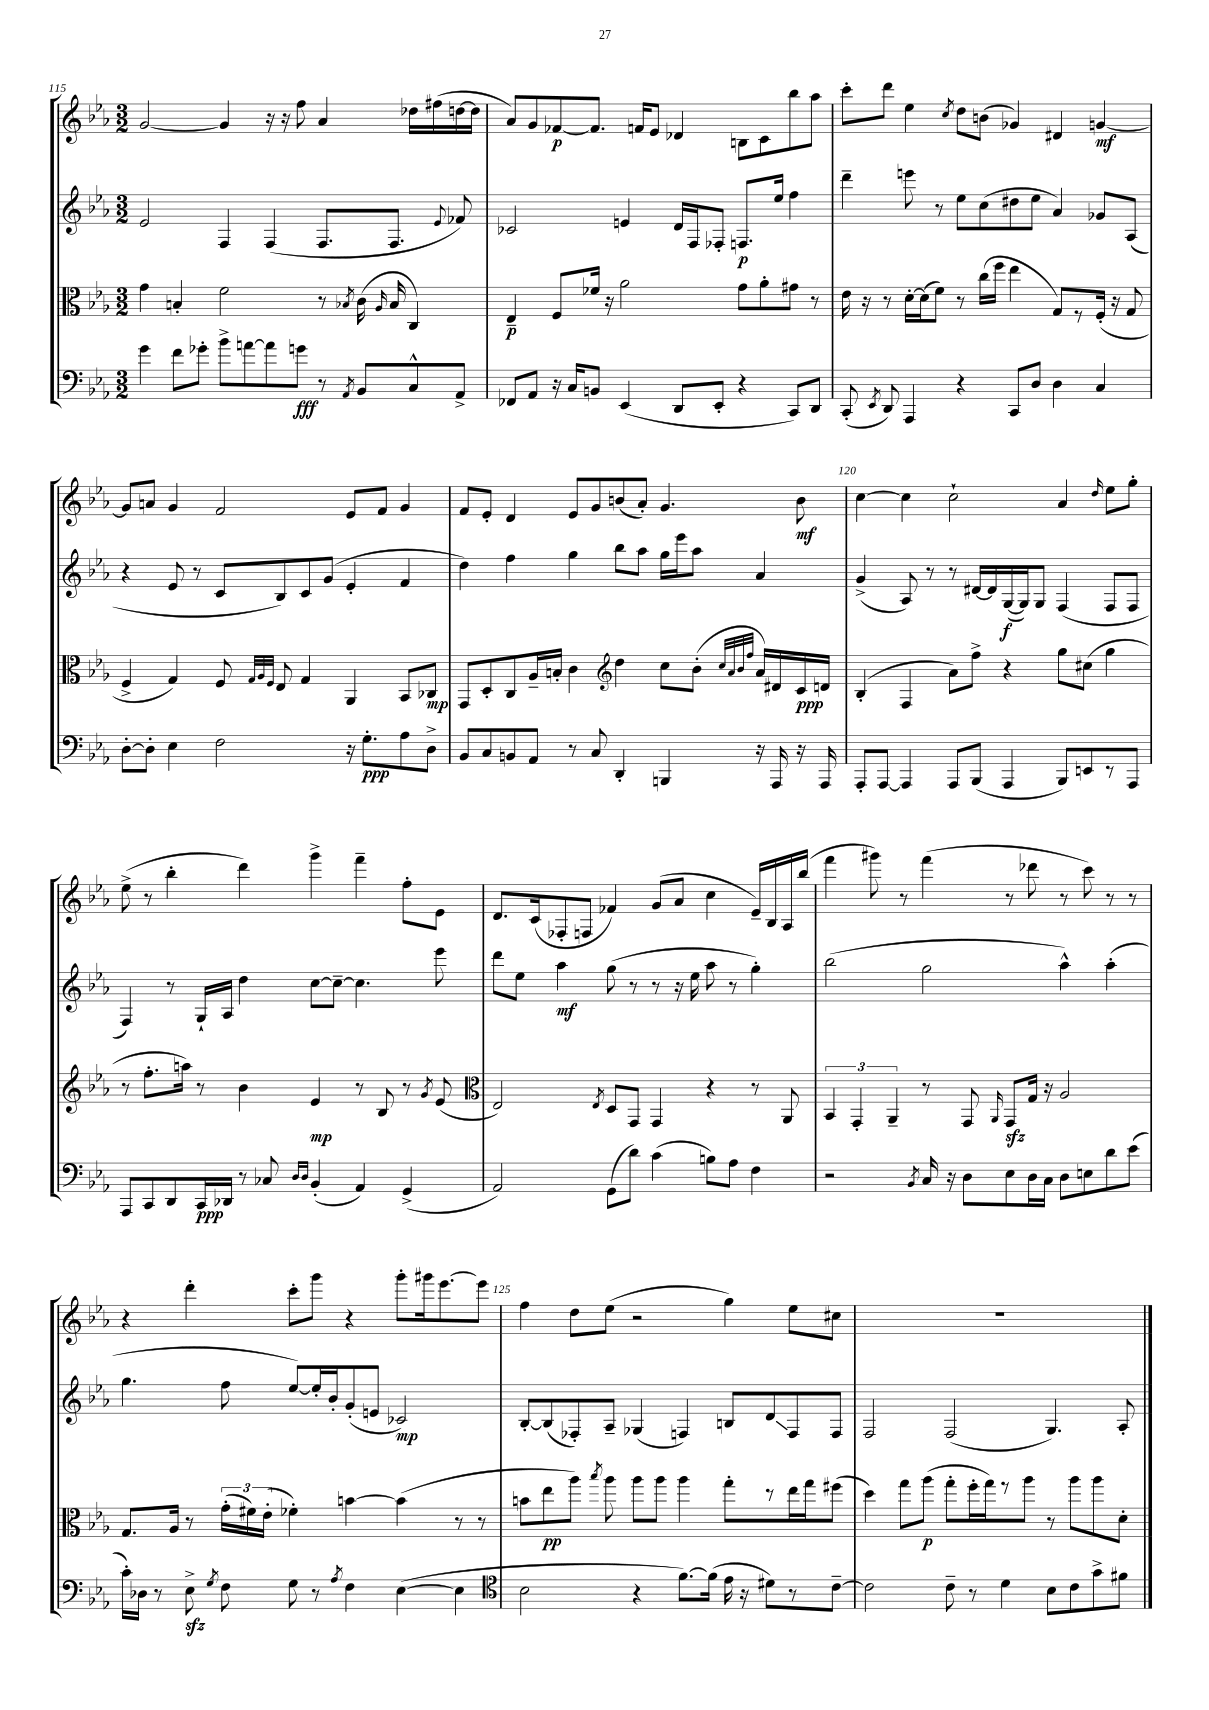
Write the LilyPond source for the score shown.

<<
\new StaffGroup <<
\new Staff = "s0" {
    \clef treble \key ees \major \numericTimeSignature \time 3/2
    \autoBeamOff g'2~ g'4 r16 r16 f''8 aes'4 des''16[ fis''16( d''16~ d''16] |
    aes'8[) g'8 fes'8~\p fes'8.] f'16[ ees'8] des'4 b8[ c'8 bes''8 aes''8] |
    c'''8[-. d'''8] ees''4 \acciaccatura { c''8 } d''8[ b'8]( ges'4) dis'4 g'4~\mf |
    g'8[ a'8] g'4 f'2 ees'8[ f'8] g'4 |
    f'8[ ees'8]-. d'4 ees'8[ g'8 b'8( aes'8]-.) g'4. b'8\mf |
    c''4~ c''4 c''2-! aes'4 \grace { d''16 } ees''8[ g''8]-. |
    ees''8->( r8 bes''4-. d'''4) g'''4-> f'''4-- f''8[-. ees'8] |
    d'8.[ c'16( fes8-. f8] fes'4) g'8[( aes'8] c''4 ees'16[--) bes16 aes16 bes''16]( |
    f'''4 gis'''8) r8 f'''4( r8 des'''8 r8 c'''8) r8 r8 |
    r4 d'''4-. c'''8[-. g'''8] r4 g'''8[-. gis'''16 ees'''8.~ ees'''8] |
    f''4 d''8[ ees''8]( r2 g''4) ees''8[ cis''8] |
    R1. \bar "|." |
}
\new Staff = "s1" {
    \clef treble \key ees \major \numericTimeSignature \time 3/2
    \autoBeamOff ees'2 f4 f4( f8.[ f8.] \appoggiatura { ees'8 } fes'8) |
    ces'2 e'4 d'16[ f16 fes8]-. f8.[\p ees''16] f''4 |
    d'''4-- e'''8 r8 ees''8[ c''8( dis''8 ees''8] aes'4) ges'8[ aes8]( |
    r4 ees'8 r8 c'8[ bes8) c'8 g'8]( ees'4-. f'4 |
    d''4) f''4 g''4 bes''8[ aes''8] g''16[ ees'''16 aes''8] aes'4 |
    g'4->( aes8) r8 r8 dis'16[~ dis'16 g16~\f( g16) g8] f4( f8[ f8] |
    f4) r8 g16[-! aes16] d''4 c''8[~ c''8]~-- c''4. ees'''8 |
    d'''8[ ees''8] aes''4\mf g''8( r8 r8 r16 ees''16 aes''8 r8 g''4-.) |
    bes''2( g''2 aes''4-^) aes''4-.( |
    g''4. f''8 ees''8[~) ees''16-. bes'16-. g'8-.( e'8] ces'2\mp) |
    bes8[~-. bes8( fes8-.) aes8]-- ges4( f4) b8[ d'8\glissando f8 f8] |
    f2 f2( g4.) aes8-. \bar "|." |
}
\new Staff = "s2" {
    \clef alto \key ees \major \numericTimeSignature \time 3/2
    \autoBeamOff g'4 b4-. f'2 r8 \acciaccatura { bes8 } c'16( \grace { aes16 } bes16 c4) |
    ees4--\p f8[ fes'16] r16 aes'2 g'8[ aes'8-. gis'8] r8 |
    ees'16 r16 r8 d'16[~-. d'16( f'8]) r8 c''16[( f''16] ees''4 g8[) r8 f16]-.( r16 g8 |
    f4-> g4) f8 \grace { g32[ aes32 f32] } ees8 g4 aes,4 bes,8[ ces8]\mp |
    g,8[ d8-. c8 aes16-- b16]-. c'4 \clef treble d''4 c''8[ bes'8]-.( \grace { c''32[ aes'32 bes'32 f''32] } aes'16[) dis'16 c'16\ppp d'16] |
    bes4-.( f4 aes'8[) f''8]-> r4 g''8[ cis''8]( g''4 |
    r8 f''8.[-. a''16]) r8 bes'4 ees'4\mp r8 bes8 r8 \acciaccatura { g'8 } ees'8( |
    \clef alto ees2) \acciaccatura { ees8 } d8[ g,8] g,4 r4 r8 aes,8 |
    \tuplet 3/2 { bes,4 g,4-. aes,4-- } r8 g,8 \grace { aes,16 } g,8[\sfz g16] r16 aes2 |
    g8.[ aes16] r8 \tuplet 3/2 { g'16[-.( fis'16) ees'16]-.( } fes'4-.) b'4~ b'4( r8 r8 |
    b'8[ ees''8\pp aes''8]) \acciaccatura { bes''8 } aes''8 aes''8[ aes''8] aes''4 g''8[-. r8 ees''16 g''16 fis''8]( |
    d''4) g''8[ aes''8]\p( g''8[-. f''16-. g''16) r8 aes''8] r8 aes''8[ aes''8 d'8]-. \bar "|." |
}
\new Staff = "s3" {
    \clef bass \key ees \major \numericTimeSignature \time 3/2
    \autoBeamOff g'4 f'8[ ges'8]-. bes'8[-> a'8~ a'8 g'8]\fff r8 \acciaccatura { aes,8 } bes,8[ c8-^ aes,8]-> |
    fes,8[ aes,8] r16 c16[ b,8] ees,4( d,8[ ees,8]-. r4 c,8[) d,8] |
    c,8-.( \acciaccatura { ees,8 } d,8) aes,,4 r4 c,8[ d8] d4 c4 |
    d8[~-. d8]-. ees4 f2 r16 g8.[-.\ppp aes8 d8]-> |
    bes,8[ c8 b,8 aes,8] r8 c8 d,4-. b,,4 r16 aes,,16 r16 aes,,16 |
    aes,,8[-. aes,,8]~ aes,,4 aes,,8[ bes,,8]( aes,,4 bes,,8[) e,8 r8 aes,,8] |
    aes,,8[ c,8 d,8 c,16\ppp des,16] r8 ces8 \grace { d16[ d16] } bes,4-.( aes,4) g,4->( |
    aes,2) g,8[( d'8]) c'4( b8[) aes8] f4 |
    r2 \acciaccatura { bes,8 } c16 r16 d8[ ees8 d16 c16] d8[ e8 d'8 ees'8]( |
    c'16[-.) des16] r8 ees8->\sfz \acciaccatura { g8 } f8 g8 r8 \acciaccatura { aes8 } f4 ees4~( ees4 |
    \clef tenor bes2 r4 f'8.[~) f'16]( ees'16 r16 dis'8[) r8 c'8]~-- |
    c'2 c'8-- r8 d'4 bes8[ c'8 g'8-> fis'8] \bar "|." |
}
>>
>>
\layout { \context { \Score currentBarNumber = #115 \override BarNumber.break-visibility = ##(#f #t #t) barNumberVisibility = #(every-nth-bar-number-visible 5) } }
